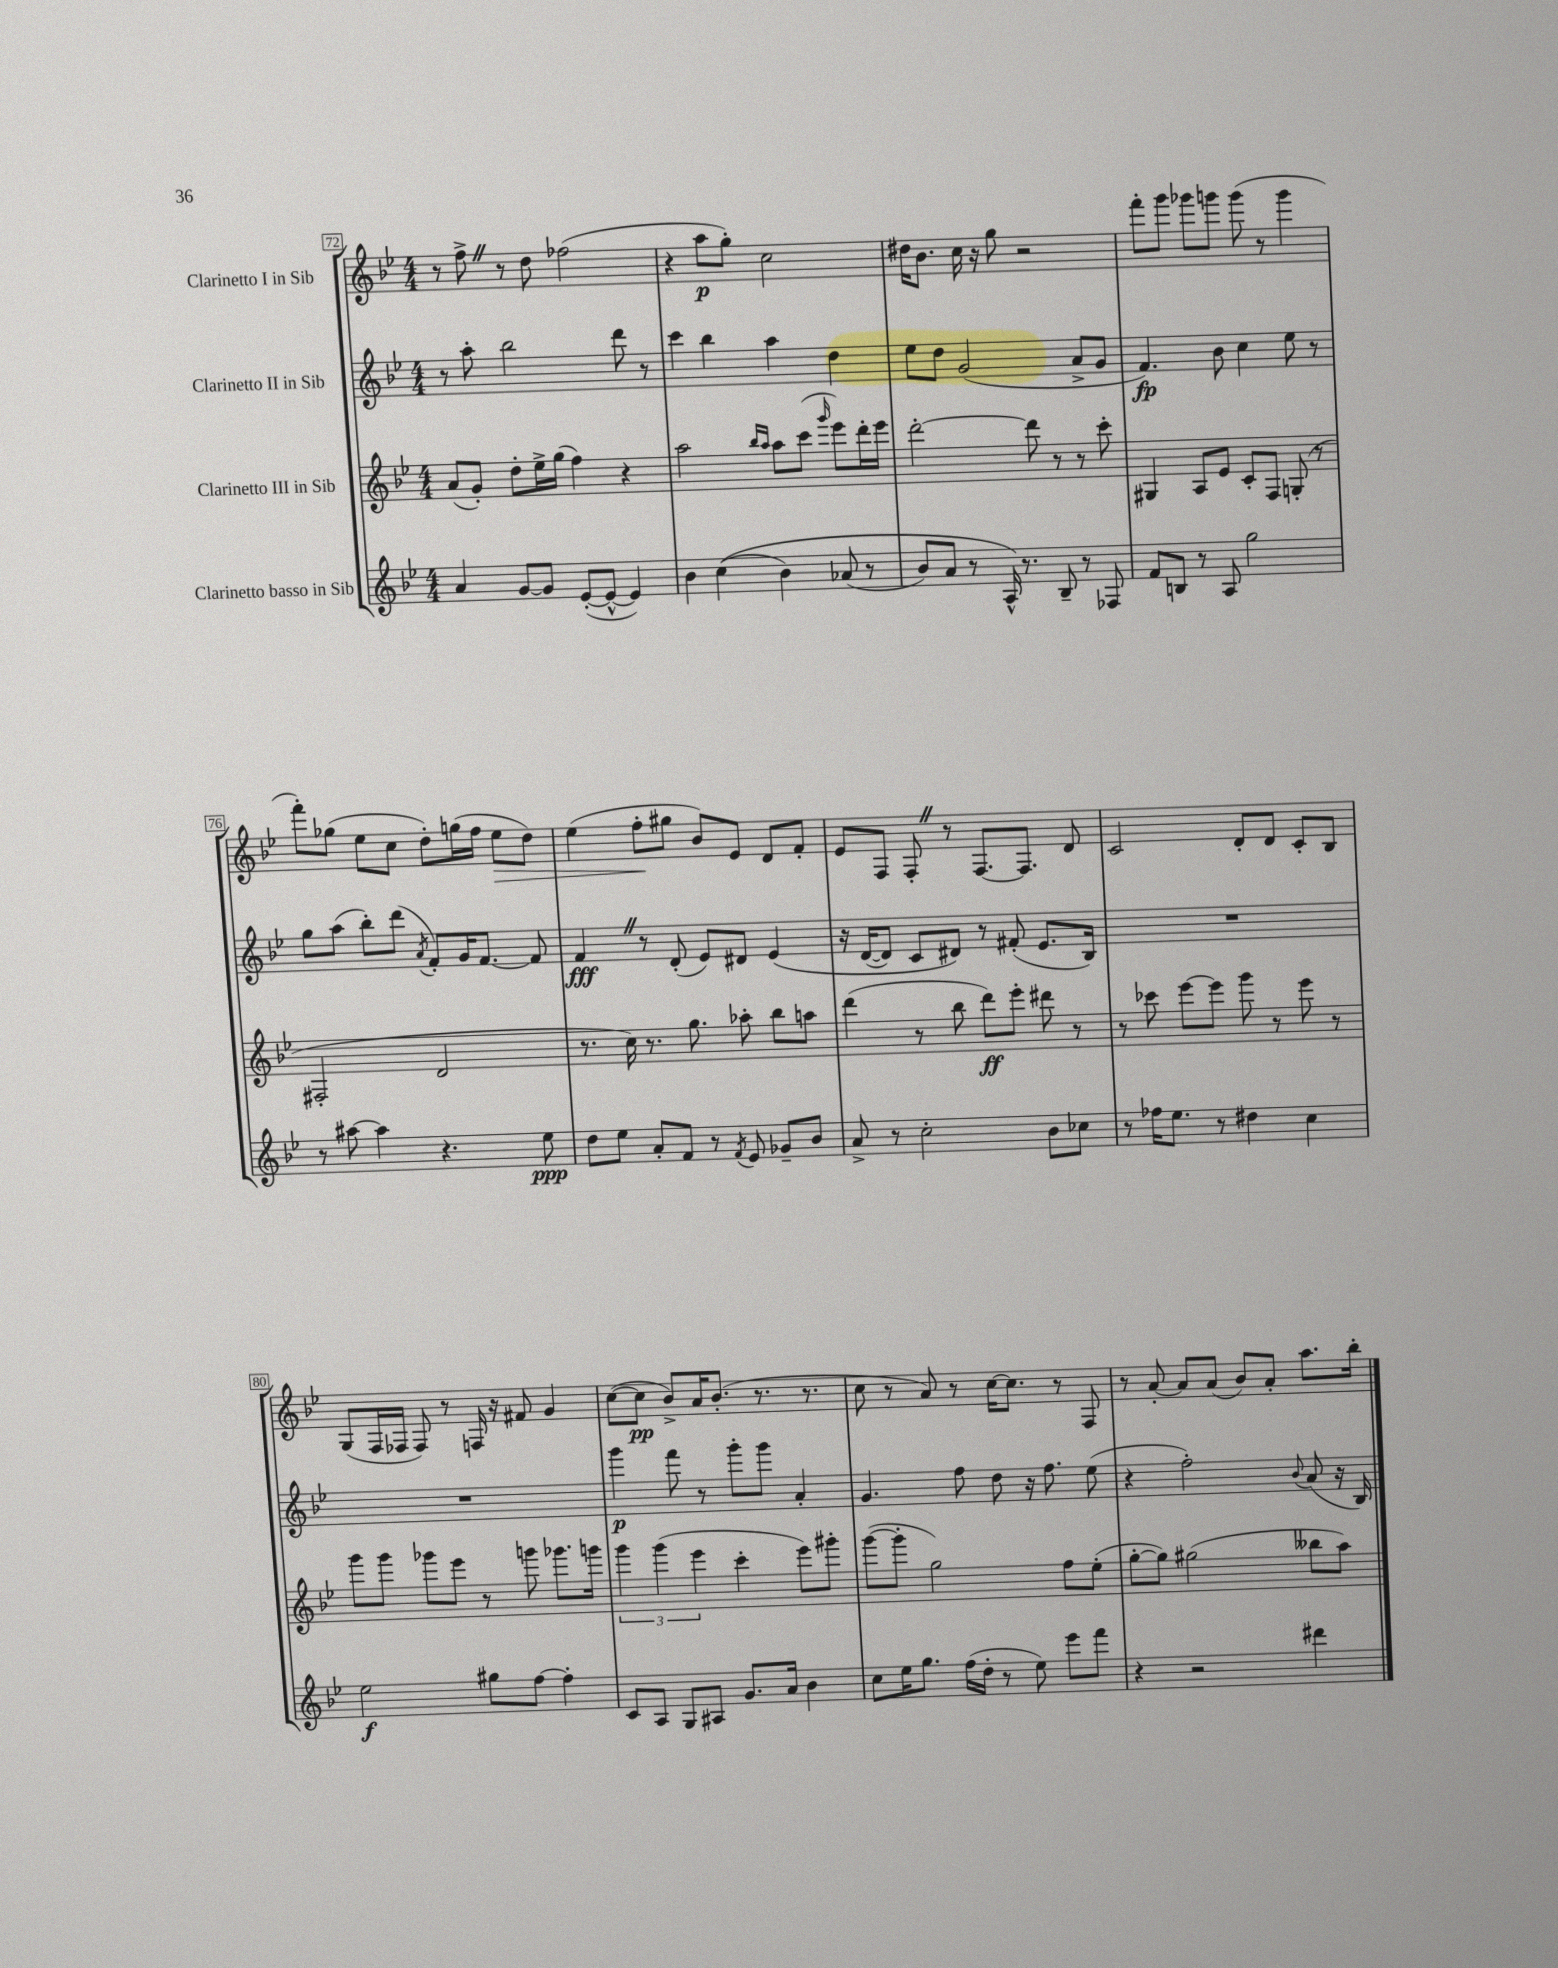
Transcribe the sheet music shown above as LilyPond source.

<<
\new StaffGroup <<
\new Staff = "s0" \with { instrumentName = "Clarinetto I in Sib" } {
    \clef treble \key bes \major \numericTimeSignature \time 4/4
    \autoBeamOff r8 f''8-> \once \override BreathingSign.text = \markup { \musicglyph "scripts.caesura.straight" } \breathe r8 d''8 fes''2( |
    r4 a''8[\p g''8]-.) c''2 |
    dis''16[ bes'8.] c''16 r16 g''8 r2 |
    f'''8[-. g'''8] ges'''8[ g'''8] g'''8( r8 g'''4 |
    f'''8[-.) ges''8]( ees''8[ c''8] d''8[-.) g''16( f''16] ees''8[\> d''8]) |
    ees''4( f''8[-.\! gis''8] bes'8[) ees'8] d'8[ f'8]-. |
    ees'8[ f8] f8-. \once \override BreathingSign.text = \markup { \musicglyph "scripts.caesura.straight" } \breathe r8 f8.[~ f8.] d'8 |
    c'2 d'8[-. d'8] c'8[-. bes8] |
    g8[( f16 fes16] fes8) r8 f16 r16 fis'8 g'4 |
    c''8[~( c''8]\pp bes'8[->) a'16 bes'8.]-.( r8. r8. |
    c''8 r8 a'8) r8 c''16[~ c''8.] r8 f8 |
    r8 a'8~-. a'8[ a'8]( bes'8[) a'8]-. a''8.[ bes''16]-. \bar "|." |
}
\new Staff = "s1" \with { instrumentName = "Clarinetto II in Sib" } {
    \clef treble \key bes \major \numericTimeSignature \time 4/4
    \autoBeamOff r8 a''8-. bes''2 d'''8 r8 |
    c'''4 bes''4 a''4 d''4 |
    ees''8[ d''8] g'2( a'8[-> g'8] |
    f'4.\fp) bes'8 c''4 ees''8 r8 |
    g''8[ a''8]( bes''8[-.) d'''8]( \acciaccatura { a'8 } f'8[-.) g'16 f'8.]~ f'8 |
    f'4\fff \once \override BreathingSign.text = \markup { \musicglyph "scripts.caesura.straight" } \breathe r8 d'8-.( ees'8[) dis'8] ees'4\( |
    r16 d'16[~( d'8]) c'8[ dis'8]\) r8 fis'8-.( ees'8.[ bes16]) |
    R1 |
    R1 |
    g'''4\p f'''8 r8 g'''8[-. g'''8] a'4-. |
    g'4. f''8 d''8 r16 f''8. ees''8( |
    r4 f''2-.) \appoggiatura { bes'8 } a'8( r16 bes16) \bar "|." |
}
\new Staff = "s2" \with { instrumentName = "Clarinetto III in Sib" } {
    \clef treble \key bes \major \numericTimeSignature \time 4/4
    \autoBeamOff a'8[( g'8]-.) d''8[-. ees''16-> g''16]( f''4) r4 |
    a''2 \grace { bes''16[ a''16] } a''8[ c'''8]( \grace { g'''16 } ees'''8[) d'''16-. ees'''16] |
    d'''2~-. d'''8 r8 r8 c'''8-. |
    gis4 a8[ ees'8] c'8[-. f8] g8-.( r8 |
    fis2-. d'2 |
    r8. c''16) r8. g''8. aes''8-. bes''8[ a''8] |
    d'''4( r8 bes''8 d'''8[\ff) ees'''8]-. dis'''8 r8 |
    r8 ces'''8 ees'''8[~ ees'''8] g'''8 r8 ees'''8 r8 |
    g'''8[ g'''8] ges'''8[ ees'''8] r8 g'''8 ges'''8.[ g'''16] |
    \tuplet 3/2 { g'''4 g'''4( ees'''4 } c'''4-. ees'''8[) gis'''8]-. |
    g'''8[~( g'''8]-. g''2) f''8[ ees''8]-.( |
    g''8[~-. g''8]) gis''2( beses''8[ a''8]) \bar "|." |
}
\new Staff = "s3" \with { instrumentName = "Clarinetto basso in Sib" } {
    \clef treble \key bes \major \numericTimeSignature \time 4/4
    \autoBeamOff a'4 g'8[~ g'8] ees'8[~-.( ees'8]~-^ ees'4) |
    bes'4 c''4(\( bes'4) aes'8( r8 |
    bes'8[) a'8] r8 a16-^\) r8. bes8-- r8 fes8 |
    f'8[ b8] r8 a8 g''2 |
    r8 ais''8~ ais''4 r4. ees''8\ppp |
    d''8[ ees''8] a'8[-. f'8] r8 \acciaccatura { f'8 } ees'8 ges'8[-- bes'8] |
    a'8-> r8 c''2-. bes'8[ ces''8] |
    r8 fes''16[ ees''8.] r8 dis''4 c''4 |
    ees''2\f gis''8[ f''8]~ f''4-. |
    c'8[ a8] g8[ ais8] g'8.[ a'16] bes'4 |
    c''8[ ees''16 g''8.] f''16[( d''16]-. r8 ees''8) ees'''8[ f'''8] |
    r4 r2 dis'''4 \bar "|." |
}
>>
>>
\layout { \context { \Score currentBarNumber = #72 \override BarNumber.stencil = #(make-stencil-boxer 0.1 0.3 ly:text-interface::print) } }
